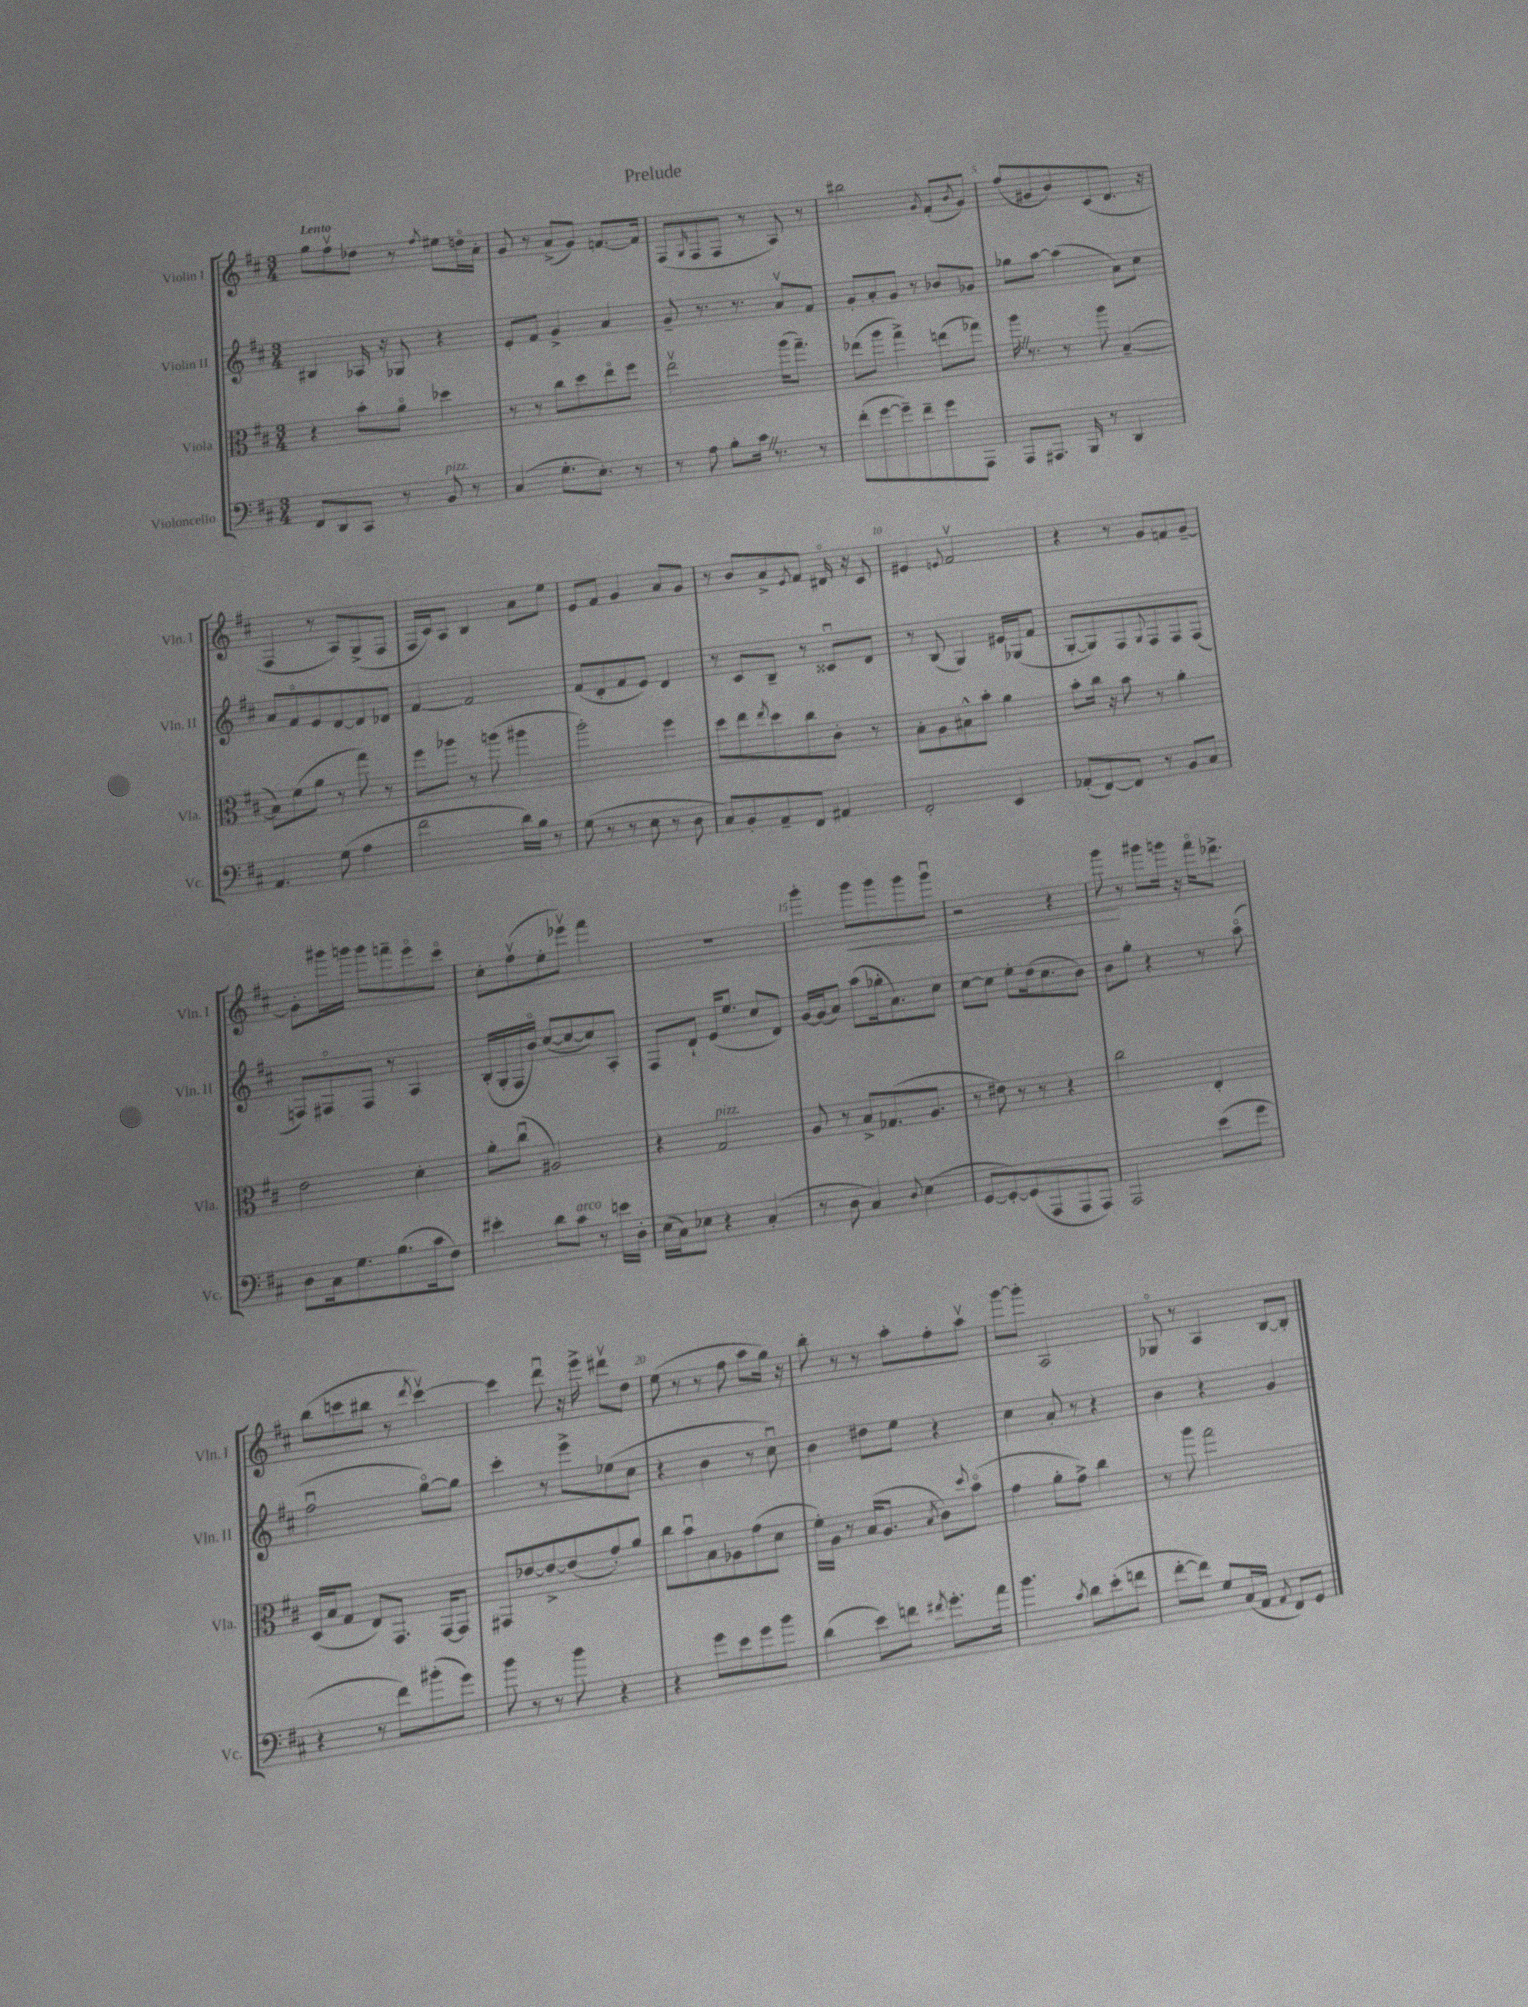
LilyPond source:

\header { title = "Prelude" }
<<
\new StaffGroup <<
\new Staff = "s0" \with { instrumentName = "Violin I" shortInstrumentName = "Vln. I" } {
    \clef treble \key d \major \numericTimeSignature \time 3/4 \tempo "Lento"
    g''8 fis''8\upbow des''8 r8 \acciaccatura { fis''8 } eis''8 d''16\flageolet a'16-. |
    g'8 r8 a'8->( g'8) f'8.~ f'16 |
    fis8( \grace { g16 } fis8 fis8 r8 a8) r8 |
    bis''2 \acciaccatura { g'8 } fis'8-.( \acciaccatura { b'8 } g'8) |
    fis''8( gis'8 b'8) cis'8( d'8. r16 |
    fis4 r8 a8) g8->( fis8 |
    fis16 cis'16) a8 b4 a'8 e''8 |
    e'8 fis'8 g'4 a'8 g'8 |
    r8 b'8 a'8-> \acciaccatura { e'8 } fis'8 dis'16\flageolet r16 cis'8 |
    eis'4 \appoggiatura { e'8 } fis'2\upbow |
    r4 r8 g'8 f'8 g'8~-- |
    g'8-. gis'''16 g'''16 g'''8 f'''8-- e'''8\flageolet cis'''8\flageolet |
    cis''8-. fis''8\upbow( e''8-. ees'''8\upbow) fis'''4 |
    R2. |
    g'''4-. g'''8\< g'''8 g'''8 g'''8\downbow |
    r2 r4 |
    g'''8\! r8 gis'''8 g'''16 r16 fis'''16\flageolet des'''8.-> |
    b''8( c'''8 bis''8 r8 \acciaccatura { d'''8 } c'''4~\upbow) |
    c'''4 d'''8\downbow r16 e'''16-> dis'''8\upbow d''8 |
    e''8( r8 r8 fis''8 a''8 g''16) r16 |
    b''8-. r8 r8 a''8-. fis''8-. a''8\upbow |
    g'''8~ g'''8-. a2 |
    ges8\flageolet r8 a4 b8~ b8-. \bar "|." |
}
\new Staff = "s1" \with { instrumentName = "Violin II" shortInstrumentName = "Vln. II" } {
    \clef treble \key d \major \numericTimeSignature \time 3/4
    bis4 aes16 r16 ges8 r4 |
    e'8-. fis'8 g'4-> a'4 |
    g'8-- r8. r8. a'8\upbow fis'8 |
    g'8-. a'8-. g'8 r8 bes'8 ges'8 |
    ges''8 a''8~ a''4( a'8) cis''8 |
    a'8 fis'8\flageolet e'8 d'8~ d'8 des'8 |
    fis'4~ fis'2 |
    fis'8( d'8-. fis'8 e'8) d'4 |
    r8 cis'8 b8-- r8 cisis'8\downbow d'8 |
    r8 b8( g4) eis'16 ges16( fis'8 |
    g8~-. g8) fis8 \appoggiatura { g8 } fis8 fis8 fis8( |
    f8) fis8\flageolet fis8 r8 a4 |
    b16-.( g16-. fis16 b'16\flageolet) cis''8~( cis''8~ cis''8) a8-. |
    fis8 d'8-! e'16( e''8. cis''8 d'8) |
    g'16~ g'16( a'8) a''8( ges''16-. a'8.) cis''8 |
    cis''8~ cis''8 e''8-. d''16( cis''8. b'8) |
    b'8 g''8-. r4 r8 a''8\flageolet( |
    fis''2\downbow g''8~\flageolet) g''8 |
    cis'''4-. r8 e'''8-> ees''8( cis''8 |
    r4 b'4 r8 cis''8\downbow) |
    b'4 dis''8 e''8 r4 |
    cis''4 a'8-. r8 r4 |
    b'4 r4 g'4 \bar "|." |
}
\new Staff = "s2" \with { instrumentName = "Viola" shortInstrumentName = "Vla." } {
    \clef alto \key d \major \numericTimeSignature \time 3/4
    r4 b'8-. a'8\flageolet des''4 |
    r8 r8 cis''8 d''8 e''8\flageolet fis''8 |
    e''2\upbow a''16( g''8.--) |
    ees''8( a''8 g''4->) e''8( ges''8) |
    a''16 \once \override BreathingSign.text = \markup { \musicglyph "scripts.caesura.straight" } \breathe r8. r8 a''8 b4~--( |
    b8) fis'8( a'8 r8 g''8) r8 |
    fis''8 aes''8 r8 a''8( ais''4 |
    a''2-.) fis''4 |
    d''8 e''8 \acciaccatura { e''8 } d''8 cis''8 cis'8-. r8 |
    b8-. a8 bis8-^ b'8-. a'4 |
    b'8-. cis''16 r16 b'8 r8 a'4-. |
    e'2 d'4-. |
    a'8-. cis''8\downbow( ais2) |
    r4 g2^\markup { \italic "pizz." } |
    a8 r8 b8-> ges8.( a8. |
    r8 eis'8) r8 r8 r4 |
    cis''2 e4-. |
    d16( b16 g8 e8) g,8. g,16~ g,8 |
    gis,8 ees'8~ ees'8~-> ees'8( g'8-.) a'8 |
    cis''8 b'8\downbow b8 aes8 g'8( d'8 |
    fis'16-.) a16 r8 b16( a8. \acciaccatura { b8 } cis'8) \appoggiatura { d''8 } b'8\flageolet( |
    g'4 a'8-. g'8->) cis''4 |
    r8 a''8 g''2 \bar "|." |
}
\new Staff = "s3" \with { instrumentName = "Violoncello" shortInstrumentName = "Vc." } {
    \clef bass \key d \major \numericTimeSignature \time 3/4
    fis,8 d,8 cis,8 r8 b,8^\markup { \italic "pizz." } r8 |
    cis4( g8.-. e8.-.) r8 |
    r8 a8 b8-. cis'16 \once \override BreathingSign.text = \markup { \musicglyph "scripts.caesura.straight" } \breathe r8. r8 |
    fis'8-.( g'8~ g'8--) fis'8-- g'8 a,,8 |
    a,,8 ais,,8. b,,16 r8 d,4 |
    a,4. g8( a4 |
    fis'2 d'16) b16 r8 |
    g8( r8 r8 e8 r8 d8 |
    cis8) b,8-. a,8-- fis,8 ais,4 |
    fis,2-. e,4 |
    aes,8-.( fis,8~) fis,8 r8 b,8 cis8 |
    d8 cis16 g8. b8.( cis'16 fis8) |
    eis'4-. d'8 cis'8^\markup { \italic "arco" } r8 e'16 d16-. |
    e16( cis16) ees8 r4 cis4-.( |
    r8 d8 cis4) \appoggiatura { d8 } e4( |
    g,8~ g,8~-.) g,8( a,,8 a,,8 a,,8) |
    a,,2 e'8( g'8 |
    r4 r8 fis'8) bis'8-.( g'8) |
    b'8 r8 r8 b'8 r4 |
    r4 g'8 e'8 g'8 b'8 |
    d'4( e'8) f'8 \acciaccatura { fis'8 } g'8.-. a'16 |
    b'4. \acciaccatura { cis'8 } d'8 e'8-.( f'8 |
    fis'8~-. fis'8) g8 cis16( a,16 \acciaccatura { a,8 } fis,8) g,8 \bar "|." |
}
>>
>>
\layout { \context { \Score \override BarNumber.break-visibility = ##(#f #t #t) barNumberVisibility = #(every-nth-bar-number-visible 5) } }
